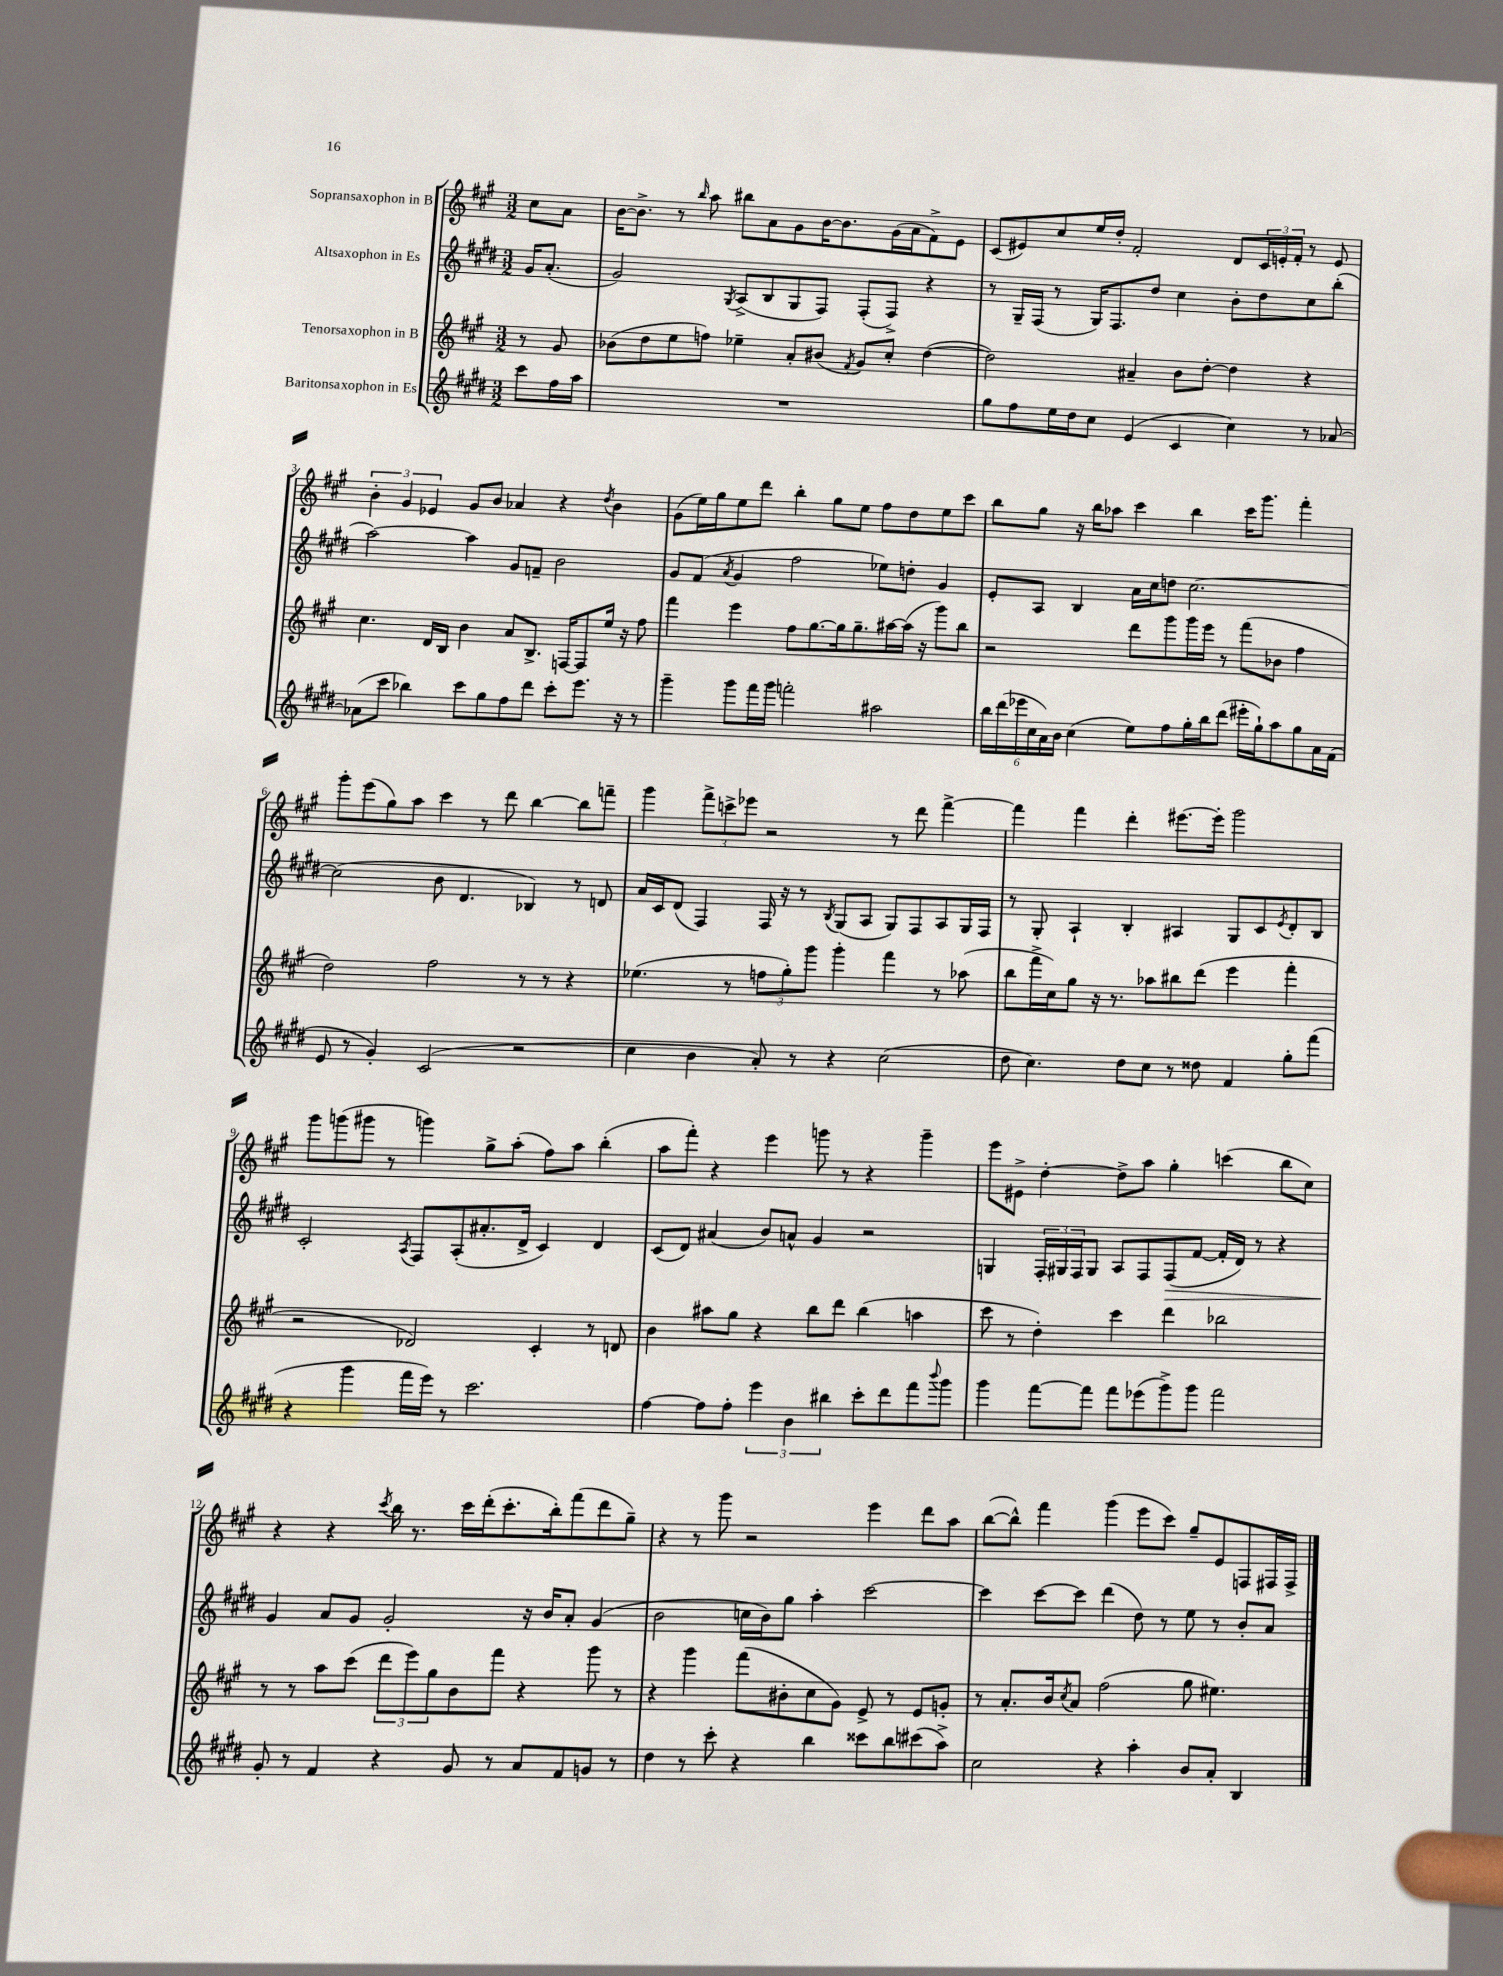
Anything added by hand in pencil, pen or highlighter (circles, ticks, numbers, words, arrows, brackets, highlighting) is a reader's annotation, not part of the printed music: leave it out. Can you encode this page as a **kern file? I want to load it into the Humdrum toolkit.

**kern	**kern	**kern	**dynam	**kern
*part4	*part3	*part2	*part2	*part1
*staff4	*staff3	*staff2	*staff2	*staff1
*I"Baritonsaxophon in Es	*I"Tenorsaxophon in B	*I"Altsaxophon in Es	*	*I"Sopransaxophon in B
*clefG2	*clefG2	*clefG2	*	*clefG2
*k[f#c#g#d#]	*k[f#c#g#]	*k[f#c#g#d#]	*	*k[f#c#g#]
*M3/2	*M3/2	*M3/2	*	*M3/2
=	=	=	=	=
8ccc#\L	8r	16g#/KL	.	8cc#\L
.	.	(8.a'/J	.	.
16ff#\L	8g#/	.	.	8a\J
16aa\JJ	.	.	.	.
=1	=1	=1	=1	=1
1.r	(8b-X\L	2g#/)	.	[16b\KL
.	.	.	.	8.b^\J]
.	8dd\	.	.	.
.	8ee\	.	.	8r
.	.	.	.	16qqbb/
.	8ffn\J)	.	.	8aa\
.	.	8qG#/	.	.
.	4ee-X~\	(8A^/L	.	8bb#X\L
.	.	8B/	.	8a\
.	8a'/L	8G#/	.	8g#\
.	(8b#X/J	8F#/J)	.	[16b\K
.	.	.	.	8.b\]
.	8qf#/	.	.	.
.	8g#/L)	(8F#'/L	.	.
.	8cc#'/J	8F#^/J)	.	(16g#\L
.	.	.	.	16a\J
.	([4dd\	4r	.	8f#^\)
.	.	.	.	8e\J
=2	=2	=2	=2	=2
8gg#\L	2dd\])	8r	.	(8c#/L
8ff#\	.	16G#~/LL	.	8e#X/)
.	.	(16F#/JJ	.	.
16ee\L	.	8r	.	8cc#/
16dd#\J	.	.	.	.
8cc#\J	.	16G#/KL)	.	16ee/L
.	.	8.F#/	.	16dd'/JJ
(4e/	4a#X~/	.	.	2f#'/
.	.	8dd#/J	.	.
4c#/	8b\L	4cc#\	.	.
.	[8dd'\J	.	.	.
4cc#\)	4dd\]	8b'\L	.	8d/L
.	.	8dd#\	.	24c#/L
.	.	.	.	24en'/
.	.	.	.	24f#'/JJ
8r	4r	8cc#\	.	8r
[8a-X/	.	(8bb'\J	.	8e/
!!LO:LB:g=z
=3	=3	=3	=3	=3
(8a-X\L]	4.cc#\	[2aa\)	.	6b'\
8ccc#\J	.	.	.	.
.	.	.	.	6g#/
4bb-X\)	.	.	.	.
.	.	.	.	6e-X/
.	16d/LL	.	.	.
.	16B/JJ	.	.	.
8ccc#\L	4b\	4aa\]	.	8g#/L
8gg#\	.	.	.	8b/J
8ff#\	8a/L	8g#/L	.	4a-X/
8ddd#\J	8.B^/J	8fn~/J	.	.
8ccc#'\L	.	2b\	.	4r
.	[16Fn/KL	.	.	.
8.eee\J	8F/]	.	.	.
.	.	.	.	8qdd/
.	16ee/Jk	.	.	4b\
16r	16r	.	.	.
8r	8ff#\	.	.	.
=4	=4	=4	=4	=4
4ggg#~\	4fff#\	8g#/L	.	(8g#\L
.	.	(8f#/J	.	16ee\L)
.	.	.	.	16gg#\J
.	.	8qa/	.	.
8ggg#\L	4eee\	4g#/	.	8ee\
16fff#\L	.	.	.	8ddd\J
16ggg#\JJ	.	.	.	.
2fffn'\	8ff#\L	2ff#\	.	4bb'\
.	[8.gg#\	.	.	.
.	.	.	.	8gg#\L
.	16gg#\k]	.	.	.
.	8.gg#~\	.	.	8ee\J
2aa#X\	.	8ee-X\L)	.	8ff#\L
.	[16aa#X\L	.	.	.
.	(16aa#\JJ]	8ddn'\J	.	8dd\
.	16r	.	.	.
.	8ggg#\L)	4g#/	.	8ee\
.	8bb\J	.	.	8ccc#\J
=5	=5	=5	=5	=5
24bb\LL	2r	8e'/L	.	8bb\L
(24ddd#\	.	.	.	.
24eee-X\	.	.	.	.
24cc#\	.	8A/J	.	8gg#\J
24a\)	.	.	.	.
24b\JJ	.	.	.	.
(4cc#\	.	4B/	.	16r
.	.	.	.	16bb\KL
.	.	.	.	8aa-X\J
8ee\L)	8ddd\L	16a\LL	.	4ccc#\
.	.	16cc#\J	.	.
8ff#\	8ggg#\	8ddn\J	.	.
16gg#'\L	16ggg#\L	[2.cc#\	.	4bb\
16bb\J	16eee\JJ	.	.	.
(8ddd#\J	8r	.	.	.
16eee#X'\LL	(8fff#\L	.	.	16ccc#\KL
16gg#`\J)	.	.	.	8.ggg#\J
8aa\	8b-X\J	.	.	.
8gg#\	4ff#\	.	.	4fff#'\
16a\L	.	.	.	.
(16f#\JJ	.	.	.	.
!!LO:LB:g=z
=6	=6	=6	=6	=6
8e/	2dd\)	(2cc#\]	.	8ggg#'\L
8r	.	.	.	(8eee\
4g#'/)	.	.	.	8gg#\)
.	.	.	.	8aa\J
(2c#/	2ff#\	8b\	.	4ccc#\
.	.	4.d#/	.	.
.	.	.	.	8r
.	.	.	.	8ddd\
2r	8r	4B-X/)	.	[4bb\
.	8r	.	.	.
.	4r	8r	.	8bb\L]
.	.	8dn/	.	8fffn~\J
=7	=7	=7	=7	=7
4cc#\	(4.ee-X\	16a/LL	.	4ggg#\
.	.	16c#/J	.	.
.	.	(8d#/J	.	.
4b\	.	4F#/)	.	12fff#^\L
.	.	.	.	12cccn^\
.	8r	.	.	.
.	.	.	.	12eee-X\J
8a'/)	12ffn\L	16F#/	.	2r
.	.	16r	.	.
.	12gg#'\)	.	.	.
8r	.	8r	.	.
.	12ggg#\J	.	.	.
.	.	8qB/	.	.
4r	4ggg#'\	(8G#/L	.	.
.	.	8A/J	.	.
(2cc#\	4fff#\	8G#/L)	.	8r
.	.	8F#/	.	8ddd\
.	8r	8A/	.	[4fff#^\
.	(8aa-X\	16G#/L	.	.
.	.	16F#/JJ	.	.
=8	=8	=8	=8	=8
8dd#\	8bb\L	8r	.	4fff#\]
4.cc#\)	16fff#^\L	8G#'/	.	.
.	16cc#\J)	.	.	.
.	8gg#\J	4A`/	.	4fff#\
.	16r	.	.	.
.	8.r	.	.	.
8dd#\L	.	4B'/	.	4ddd'\
8cc#\J	8aa-X\L	.	.	.
8r	8bb#X\	4A#X/	.	[8.eee#X\L
8dd##X\	(8ddd\J	.	.	.
.	.	.	.	16eee#'\Jk]
4f#/	4eee\	8G#/L	.	2ggg#\
.	.	8c#/	.	.
.	.	8qe/	.	.
8gg#'\L	4fff#'\	8d#'/	.	.
(8fff#\J	.	8B/J	.	.
!!LO:LB:g=z
=9	=9	=9	=9	=9
4r	2r	2c#'/	.	8ggg#\L
.	.	.	.	(8gggn\
4ggg#\	.	.	.	8ggg#X\J
.	.	.	.	8r
.	.	8qA/	.	.
16fff#\LL	2d-X/)	8F#/L	.	4gggn\)
16eee\JJ)	.	.	.	.
8r	.	(8A'/	.	.
2.ccc#\	.	8.a#X'/	.	8gg#^\L
.	.	.	.	(8aa'\J
.	.	16d#^/Jk	.	.
.	4c#'/	4c#/)	.	8ff#\L)
.	.	.	.	8aa\J
.	8r	4d#/	.	(4bb'\
.	8dn/	.	.	.
=10	=10	=10	=10	=10
[4ff#\	4b\	(8c#/L	.	8aa\L
.	.	8d#/J)	.	8fff#'\J)
8ff#\L]	8aa#X\L	(4a#X/	.	4r
8ff#'\J	8gg#\J	.	.	.
6eee\	4r	8b/L)	.	4eee\
.	.	8an^^/J	.	.
6b\	.	.	.	.
.	8bb\L	4g#/	.	8gggn\
6bb#X\	.	.	.	.
.	8ddd\J	.	.	8r
8ccc#'\L	(4bb\	2r	.	4r
8ddd#\	.	.	.	.
8fff#\	4aan\	.	.	4ggg~\
8qqbbb/	.	.	.	.
8ggg#\J	.	.	.	.
=11	=11	=11	=11	=11
4ggg#\	8ccc#\	4Gn/	.	8eee\L
.	8r	.	.	8e#X^\J
[8fff#\L	4dd'\)	24F#'/LL	.	[4dd'\
.	.	24G#X/	.	.
.	.	24F#/J	.	.
8fff#\J]	.	8G#/J	.	.
8fff#\L	4ccc#\	8A/L	.	8dd^\L]
(8eee-X\	.	8F#/	.	8aa\J
!	!	!	!LO:HP:b	!
8ggg#^\)	4ddd\	(8F#/	>	4gg#'\
8ggg#\J	.	[8f#/J	.	.
2fff#\	2bb-X\	16f#'/LL]	.	(4cccn\
.	.	16d#/JJ)	.	.
.	.	8r	.	.
.	.	4r	.	8bb\L
.	.	.	.	8cc#\J)
!!LO:LB:g=z
=12	=12	=12	=12	=12
8g#'/	8r	4g#/	.	4r
8r	8r	.	.	.
4f#/	8aa\L	8a/L	]	4r
.	(8ccc#\J	8g#/J	.	.
.	.	.	.	8qccc#/
4r	12ddd\L	2g#'/	.	16bb\
.	.	.	.	8.r
.	12eee\)	.	.	.
.	12gg#\	.	.	.
8g#/	8b\	.	.	16ccc#\LL
.	.	.	.	(16ddd'\J
8r	8fff#\J	.	.	8.ccc#'\
8a/L	4r	16r	.	.
.	.	16b/KL	.	16bb'\k)
8f#/	.	8a'/J	.	(8fff#\
8gn/J	8ggg#\	(4g#/	.	8ddd\
8r	8r	.	.	8gg#~\J)
=13	=13	=13	=13	=13
4dd#\	4r	2b\	.	4r
8r	4ggg#\	.	.	8r
8ccc#'\	.	.	.	8ggg#\
4r	(8fff#\L	16ccn\LL	.	2r
.	.	16b\J)	.	.
.	8b#X'\	8gg#\J	.	.
4bb\	8cc#\	4aa'\	.	.
.	8g#\J)	.	.	.
8ccc##X\L	8e^/	[2ccc#\	.	4eee\
8bb\	8r	.	.	.
(8ccc#X\	8e/L	.	.	8ddd\L
8aa^\J)	8gn'/J	.	.	8aa\J
=14	=14	=14	=14	=14
2cc#\	8r	4ccc#\]	.	([8bb\L
.	8.a'/L	.	.	8bb^^\J])
.	.	[8ccc#\L	.	4fff#\
.	16b/k	.	.	.
.	8qcc#/	.	.	.
.	8a/J	8ccc#\J]	.	.
4r	(2ff#\	(4ddd#\	.	(4ggg#\
4aa'\	.	8dd#\)	.	8eee\L
.	.	8r	.	8ccc#\J)
8b/L	8gg#\	8ee\	.	8gg#~/L
8a'/J	4.ee#X\)	8r	.	8e/
4B/	.	8b'/L	.	8Fn/
.	.	8a/J	.	16F#X/L
.	.	.	.	16F#^/JJ
==	==	==	==	==
*-	*-	*-	*-	*-
